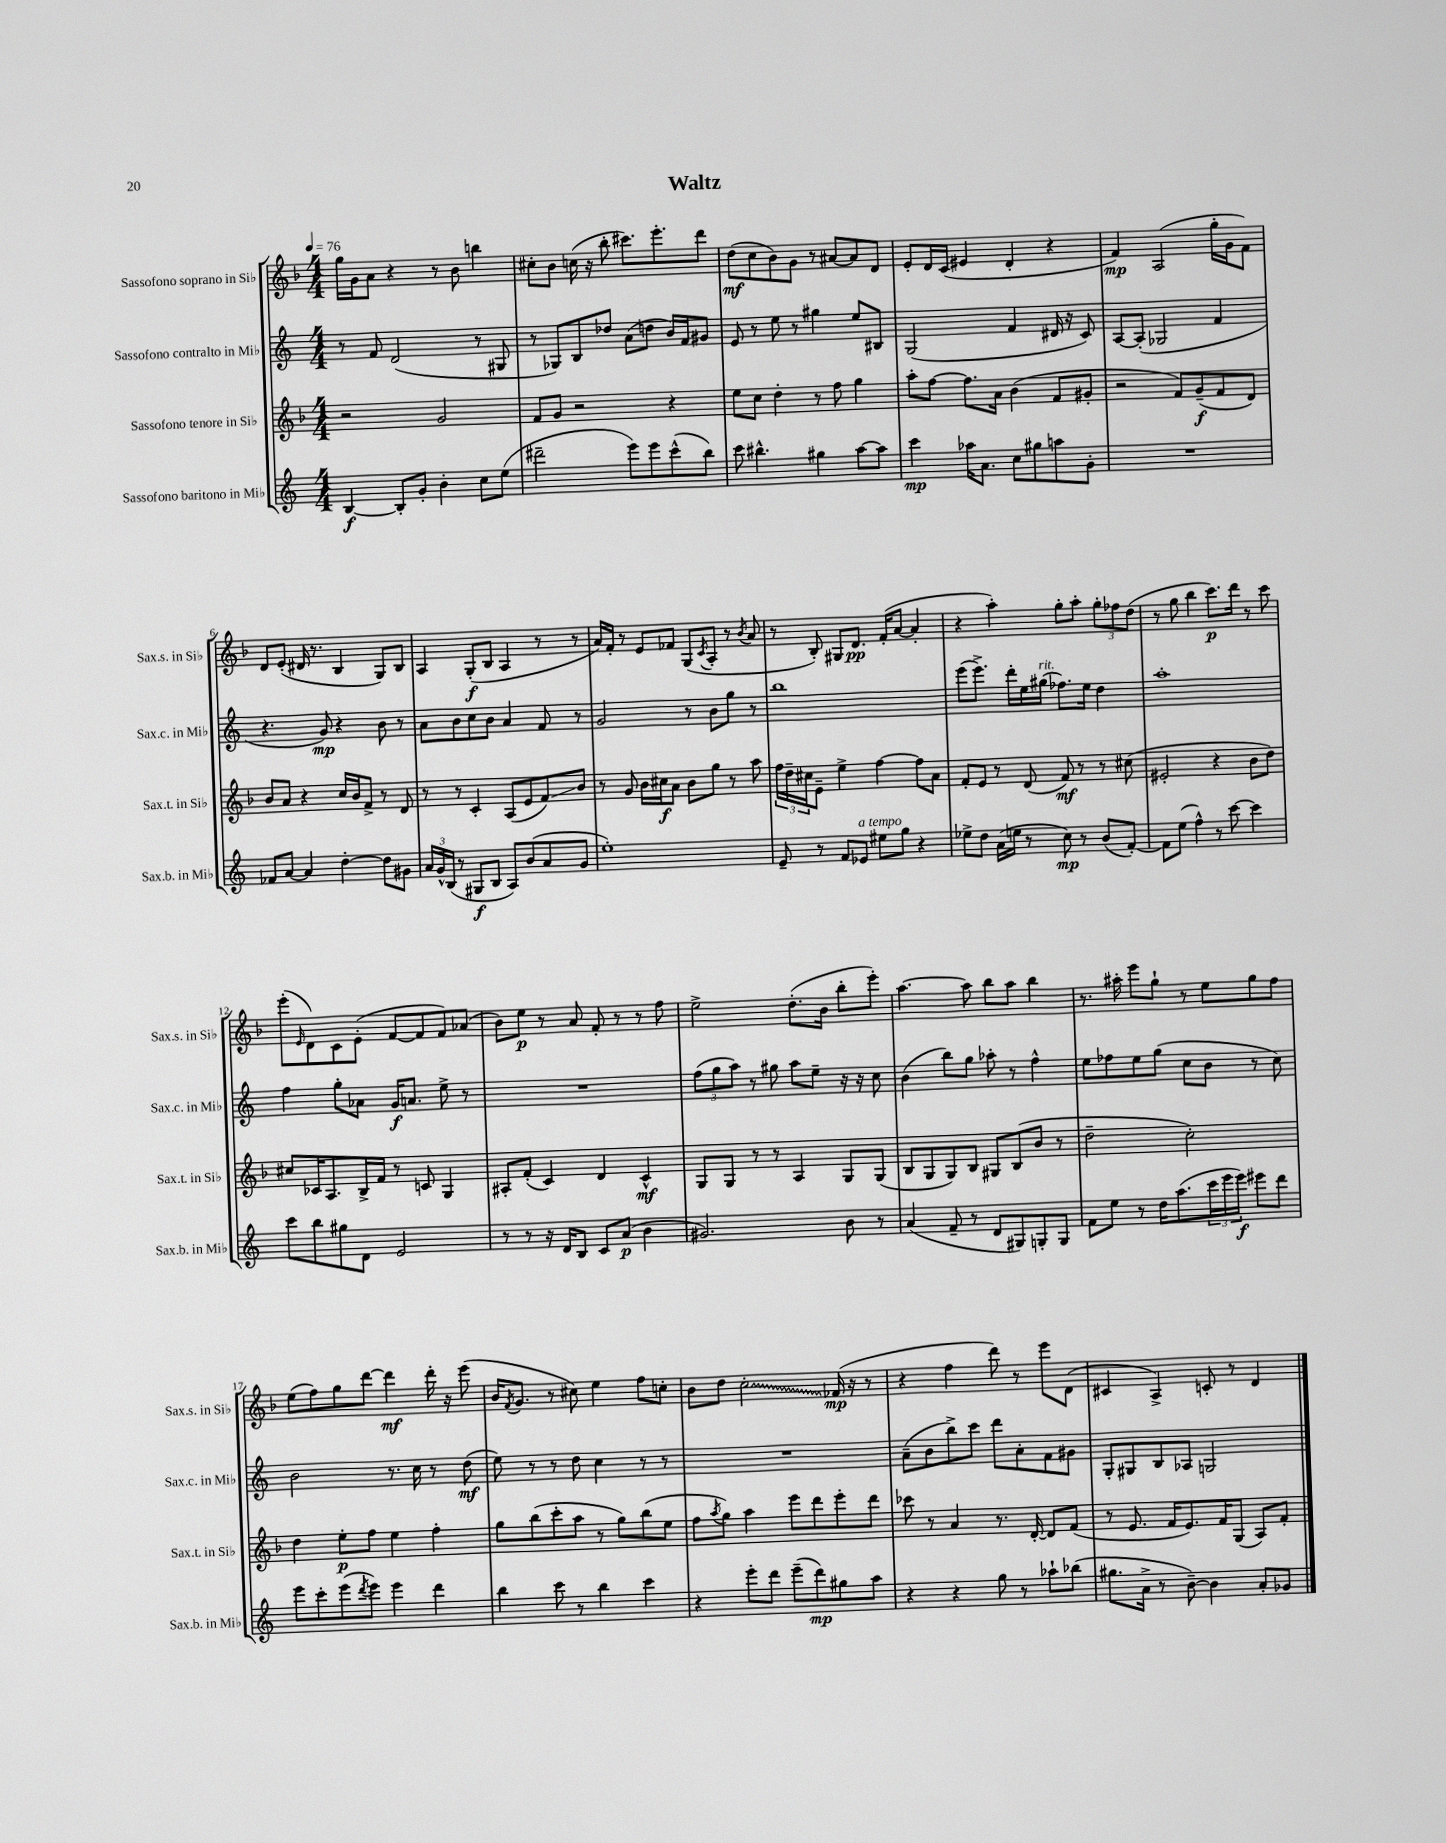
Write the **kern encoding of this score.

**kern	**kern	**kern	**kern
*staff4	*staff3	*staff2	*staff1
*clefG2	*clefG2	*clefG2	*clefG2
*k[]	*k[b-]	*k[]	*k[b-]
*M4/4	*M4/4	*M4/4	*M4/4
*MM76	*MM76	*MM76	*MM76
[4B/	2r	8r	16gg\LL
.	.	.	16g\J
.	.	8f/	8a\J
8B'/]L	.	(2d/	4r
8g'/J	.	.	.
4b'\	2g/	.	8r
.	.	.	8b-\
8cc\L	.	8r	4bb\
(8ee\J	.	8G#/	.
=	=	=	=
2ddd#~\	8f/L	8r	8cc#'\L
.	8g/J	8G-/L)	8b-\J
.	2r	8B/	(16cc\
.	.	.	16r
.	.	8dd-/J	8bb-'\
8eee\L)	.	(8a\L	8.ccc#\L)
8eee\	.	8dd\J	.
.	.	.	8.eee'\
(8ccc^^\	4r	16b/LL)	.
.	.	16f/J	.
8bb\J)	.	8g#/J	8ddd\J
=	=	=	=
8ccc\	8ee\L	8e/	(8dd\L
4.bb#^^\	8cc\J	8r	8cc\
.	4dd'\	8ee\	8b-\)
.	.	8r	8g\J
4gg#\	8r	4gg#\	8r
.	8ff\	.	[8a#/L
[8aa\L	4gg\	8ee/L	8a#/]
8aa\]J	.	8B#/J	8d/J
=	=	=	=
4ccc\	8aa'\L	(2G/	8e'/L
.	[8ff\J	.	16d/L
.	.	.	(16c/JJ
16aa-\LK	8.ff\]L	.	4e#/
8.a\J	.	.	.
.	16a\Jk	.	.
8cc\L	(4b-\	4f/	4d'/
8gg#\	.	.	.
8aa\	8f/L	16d#/	4r
.	.	16r	.
8g'\J	8g#'/J	8c/)	.
=	=	=	=
1r	2r	[8A/L	4f/)
.	.	(8A'/]J	.
.	.	2G-/	(2A/
.	8f/L)	.	.
.	(8g~/	.	.
.	8f/	4f/	16gg'\LL
.	.	.	16g\J
.	8d/J)	.	8f\J)
=	=	=	=
8f-/L	8b-/L	4.r	8d/L
[8a/J	8a/J	.	(8e'/J
4a/]	4r	.	16d#/
.	.	.	8.r
.	.	8g/)	.
[4dd'\	16cc/LL	4r	4B-/
.	16b-/J	.	.
.	8f^/J	.	.
8dd\]L	8r	8b\	8G/L)
8g#\J	8d/	8r	8B-/J
=	=	=	=
24a/LL	8r	8a\L	4A/
24g^^/	.	.	.
(24B/JJ	.	.	.
8r	8r	8b\	.
8G#/L	4c'/	8cc\	(8G'/L
8B/J	.	8b\J	8B-/J
8A/L)	(8A/L	4a/	4A/
(8b/	8e/	.	.
8a/	8f/)	8f/	8r
8g/J	8b-/J	8r	8r
=	=	=	=
1ee')	8r	2g/	16a/LL)
.	.	.	16f'/JJ
.	8g/	.	8r
.	16b-\LL	.	8e/L
.	16cc#\J	.	.
.	8a\J	.	8f-/J
.	8b-\L	8r	(8G/L
.	.	.	8qc/
.	8gg\J	8b\L	8A'/J
.	8r	8gg\J	8r
.	.	.	8qb-/
.	8aa\	8r	8a/
=	=	=	=
8e~/	24ff\LL	1bb	8r
.	24dd~\	.	.
.	24cc#\J	.	.
8r	8e~\J	.	8B-'/)
8f/L	4ee^\	.	8G#/L
8e-/J	.	.	8.d/J
8ee#\L	[4ff\	.	.
.	.	.	(16f'/LK
8gg\J	.	.	[8a/J
4r	8ff\]L	.	4a'/]
.	8a\J	.	.
=	=	=	=
8ee-^\L	8f'/L	(8eee\L	4r
8dd\J	8e/J	8.eee^\J)	.
(16a\LL	8r	.	4aa'\)
16ee\JJ	.	16ddd'\LL	.
8r	(8d/	16ee\	.
.	.	(16gg#\JJ	.
8cc\)	8f/)	8.ff-\L)	8gg'\L
8r	8r	.	8aa'\J
.	.	16ee\Jk	.
(8b/L	8r	4dd\	12gg'\L
.	.	.	12ff-\
[8f'/J)	(8cc#\	.	.
.	.	.	(12dd\J
=	=	=	=
8f\]L	2e#'/	1aa'	8r
(8ee\J	.	.	8gg\
4ff^^\)	.	.	4bb-\
8r	4r	.	8.ccc\L)
[8ccc\	.	.	.
.	.	.	16ddd\Jk
4ccc\]	8b-\L	.	8r
.	8dd\J)	.	8ccc\
=	=	=	=
8ccc\L	8cc#/L	4ff\	(8eee'\L
.	.	.	16qqe/
8bb\	16c-/K	.	8d\)
.	8.A/	.	.
8gg#\	.	8gg'\L	8c\
8d\J	16B-^/L	8a-\J	(8e'\J
.	16f/JJ	.	.
2e/	8r	16g/LK	[8f/L
.	.	8.a/J	.
.	8c/	.	8f/]
.	4G/	8ee^\	8f/)
.	.	8r	(8a-/J
=	=	=	=
8r	8A#'/L	1r	8b-\L)
8r	(8f'/J	.	8ee\J
16r	4c/)	.	8r
16d/LK	.	.	.
8B/J	.	.	8a/
8c/L	4d/	.	8f'/
(8a/J	.	.	8r
4b\	4c^^/	.	8r
.	.	.	8ff\
=	=	=	=
2.g#/)	8G/L	(12ff\L	2ee^\
.	.	12gg\	.
.	8G/J	.	.
.	.	12aa\J)	.
.	8r	8r	.
.	8r	8gg#\	.
.	4A/	8aa\L	(8.dd'\L
.	.	8ee~\J	.
.	.	.	16b-\Jk
8b\	8G/L	16r	8bb-'\L
.	.	16r	.
8r	(8G/J	8cc\	8eee'\J)
=	=	=	=
(4a/	8B-/L	(4b\	[4.aa\
.	8G/	.	.
8f~/	8G/)	8bb\L)	.
8r	8B-/J	8gg\J	8aa\]
8d/L	8G#/L	8aa-'\	8bb-\L
8G#/)	(8B-/	8r	8aa\J
8G'/	8b-/J	4ff^^\	4bb-\
8G/J	8r	.	.
=	=	=	=
8f\L	2dd~\	8ee\L	8.r
8ee\J	.	8ff-\	.
.	.	.	16aa#'\
8r	.	8ee\	8eee\L
16dd\LK	.	(8gg\J	8gg`\J
(8.aa\	.	.	.
.	2cc'\)	8cc\L	8r
24ccc\L	.	8b\J	8ee\L
24eee\	.	.	.
24eee\JJ)	.	.	.
8eee#\L	.	8r	8gg\
8ddd\J	.	8cc\)	8ff\J
=	=	=	=
8eee\L	4dd\	2b\	(8ee\L
8ccc'\	.	.	8ff\)
(8eee\	8ee'\L	.	8gg\
8qddd/	.	.	.
8eee\J)	8ff\J	.	[8ddd\J
4eee\	4ee\	8.r	4ddd\]
.	.	16cc\	.
4ddd\	4ff'\	8r	16ddd'\
.	.	.	16r
.	.	(8dd\	(8eee\
=	=	=	=
4bb\	8gg\L	8ee\)	16b-/LK
.	.	.	8qf/
.	.	.	8.g/J
.	(8bb-\	8r	.
8ccc\	8ccc'\	8r	8r
8r	8aa\J	8dd\	8cc#\)
4bb\	8r	4cc\	4ee\
.	8gg\L)	.	.
4ccc\	(8bb-\	8r	8ff\L
.	8ee\J	8r	8cc'\J
=	=	=	=
4r	8ff\L	1r	8b-\L
.	8qaa/	.	.
.	8gg\J)	.	8dd\J
8eee'\L	4aa\	.	2cc'\
8ddd\J	.	.	.
(8eee~\L	8eee\L	.	.
8ddd\)	8ddd\	.	.
8gg#\	8eee'\	.	(16f-/
.	.	.	16r
8aa\J	8ddd\J	.	8r
=	=	=	=
4r	8ccc-\	(8a~\L	4r
.	8r	8b\	.
4r	4a/	8bb^\)	4ff\
.	.	8ccc\J	.
8gg\	8.r	8ddd\L	8ddd\)
8r	.	8a'\	8r
.	[16d'/	.	.
8aa-`\L	8d/]L	8f\	8eee\L
(8bb-\J	(8f/J	8g#\J	(8d\J
=	=	=	=
8.gg#\L	8r	8G'/L	4c#/
.	8.e/	8G#/	.
16a^\Jk	.	.	.
8r	.	8B/	4A^/)
.	16f/LK	.	.
[8b~\)	8.e/)	8A-/J	.
4b\]	.	2G/	8c'/
.	16f/K	.	.
.	(8G/J	.	8r
8a'/L	8A/L)	.	4d/
8g-/J	8f'/J	.	.
==	==	==	==
*-	*-	*-	*-
